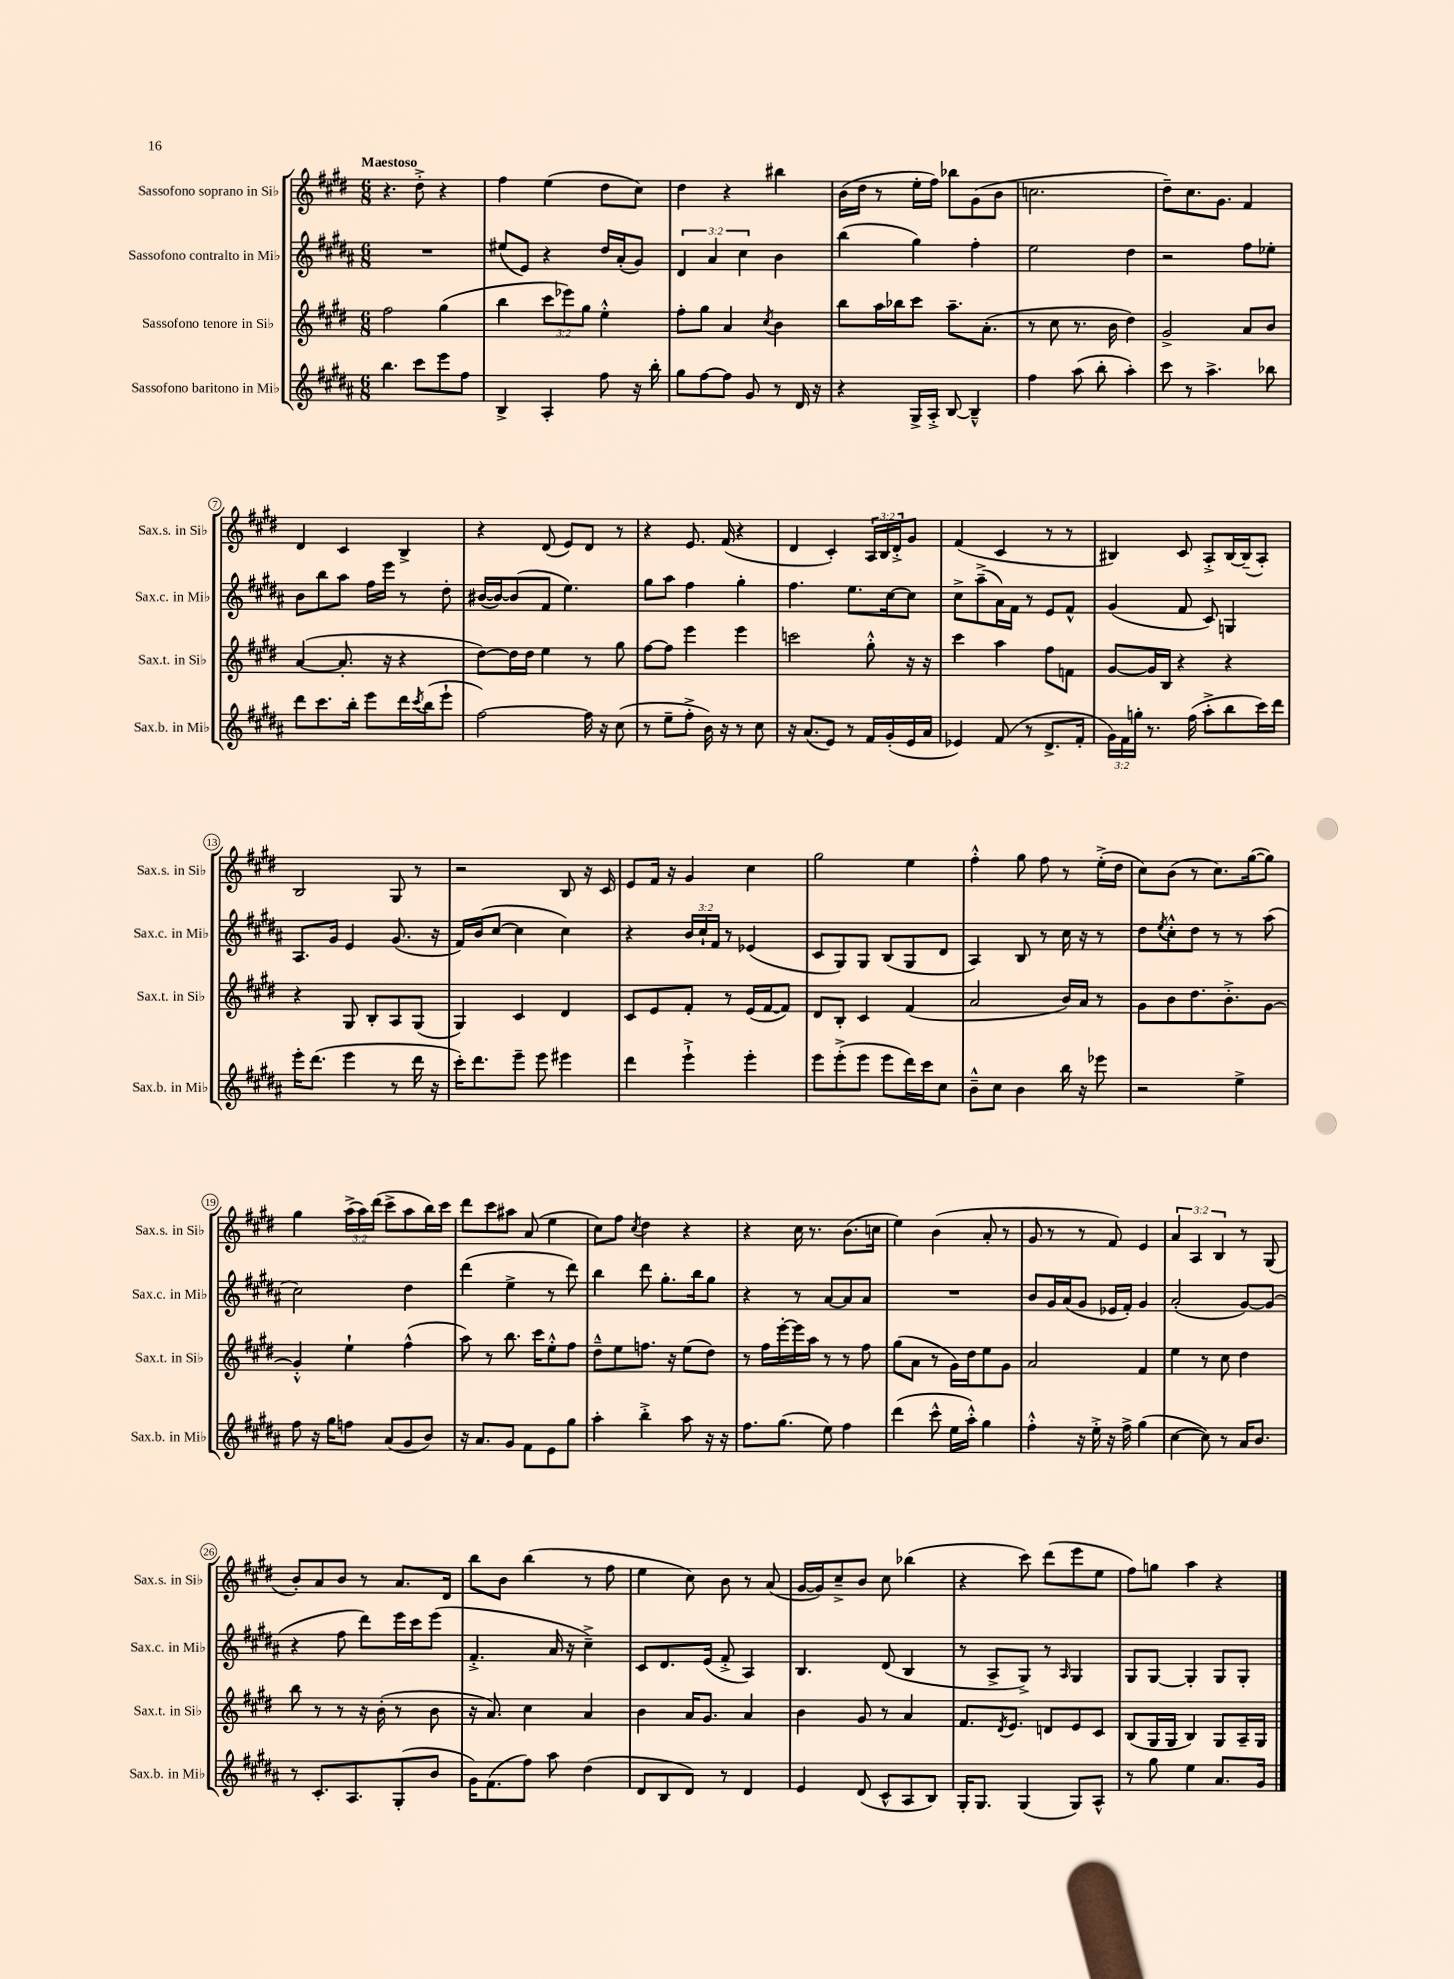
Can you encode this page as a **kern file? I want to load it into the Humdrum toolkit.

**kern	**kern	**kern	**kern
*part4	*part3	*part2	*part1
*staff4	*staff3	*staff2	*staff1
*I"Sassofono baritono in Mi♭	*I"Sassofono tenore in Si♭	*I"Sassofono contralto in Mi♭	*I"Sassofono soprano in Si♭
*I'Sax.b. in Mi♭	*I'Sax.t. in Si♭	*I'Sax.c. in Mi♭	*I'Sax.s. in Si♭
*clefG2	*clefG2	*clefG2	*clefG2
*k[f#c#g#d#a#]	*k[f#c#g#d#]	*k[f#c#g#d#a#]	*k[f#c#g#d#]
*M6/8	*M6/8	*M6/8	*M6/8
=1	=1	=1	=1
!	!	!	!LO:TX:a:B:t=Maestoso
4.bb\	2ff#\	2.r	4.r
8ccc#\L	.	.	8dd#'^\
8eee\	(4gg#\	.	4r
8ff#\J	.	.	.
=2	=2	=2	=2
4B^/	4bb\	(8ee#X/L	4ff#\
.	.	8e/J)	.
4A#'/	12ccc#\L	4r	(4ee\
.	12eee-X\)	.	.
.	12gg#\J	.	.
8ff#\	4ee'^^\	16dd#/LL	8dd#\L
.	.	(16a#'/J	.
16r	.	8g#/J)	8cc#\J)
16bb'\	.	.	.
=3	=3	=3	=3
8gg#\L	8ff#'\L	6d#/	4dd#\
[8ff#\	8gg#\J	.	.
.	.	6a#/	.
8ff#\J]	4a/	.	4r
.	.	6cc#\	.
8g#/	.	.	.
.	8qcc#/	.	.
8r	4b\	4b\	4bb#X\
16d#/	.	.	.
16r	.	.	.
=4	=4	=4	=4
4r	8bb\L	(4bb\	(16b\LL
.	.	.	16dd#\JJ
.	16aa\L	.	8r
.	16bb-X\J	.	.
16G#^/LL	8ccc#\J	4gg#\)	16ee'\LL
16A#'^/JJ	.	.	16ff#\JJ)
[8B/	8.aa~\L	.	8bb-X\L
4B~^^/]	.	4ff#'\	(8g#\
.	(8.a'\J	.	.
.	.	.	8b\J
=5	=5	=5	=5
4ff#\	8r	2ee\	2.ccn\
.	8cc#\	.	.
(8aa#\	8.r	.	.
8bb'\	.	.	.
.	16b\	.	.
4aa#'\)	4dd#\)	4dd#\	.
=6	=6	=6	=6
8ccc#\	2g#^/	2r	8dd#~\L)
8r	.	.	8.cc#\
4.aa#^\	.	.	.
.	.	.	8.g#\J
.	8a/L	8ff#\L	4f#/
8bb-X\	8b/J	8ee-X'\J	.
!!LO:LB:g=z
=7	=7	=7	=7
8ddd#\L	([4a/	8b\L	4d#/
8.ccc#\	.	8bb\	.
.	8.a'/]	8aa#\J	4c#/
16bb'\Jk	.	.	.
8eee\L	.	16ff#\LL	.
.	16r	16eee\JJ	.
16ddd#\L	4r	8r	4B^/
8qccc#/	.	.	.
(16bb\J	.	.	.
8eee`\J	.	8dd#'\	.
=8	=8	=8	=8
[2ff#\)	[8dd#\L)	([16b#X/LL	4r
.	.	16b#/J_)	.
.	16dd#\L]	(8b#/]	.
.	16dd#\JJ	.	.
.	4ee\	8f#/J	(8d#/
.	.	4.ee\)	8e/L)
16ff#\]	8r	.	8d#/J
16r	.	.	.
(8cc#\	8gg#\	.	8r
=9	=9	=9	=9
8r	[8ff#\L	8gg#\L	4r
8ee~\L	8ff#\J]	8aa#\J	.
8ff#'^\J	4eee\	4ff#\	8.e/
16b\)	.	.	.
16r	.	.	(16f#/
8r	4eee\	4gg#'\	4r
8cc#\	.	.	.
=10	=10	=10	=10
16r	2cccn\	4.ff#\	4d#/
(8.a#/L	.	.	.
8e/J)	.	.	4c#'/)
8r	.	8.ee\L	.
16f#/LL	8gg#'^^\	.	24A/LL
.	.	.	24B/
(16g#'/	.	[16cc#\k	.
.	.	.	24d#'^/J
16e/	16r	8cc#\J]	8g#/J
16a#/JJ	16r	.	.
=11	=11	=11	=11
4e-X/)	4ccc#\	8cc#^\L	(4f#/
.	.	(8aa#~^\	.
(8f#/	4aa\	16a#\L)	4c#/
.	.	16f#\JJ	.
8r	.	8r	.
8.d#^/L	8ff#\L	8e/L	8r
.	8fn\J	8f#^^/J	8r
16f#'/Jk	.	.	.
=12	=12	=12	=12
24g#\LL)	[8g#/L	(4g#/	4B#X/)
24f#\	.	.	.
24ggn'\JJ	.	.	.
8.r	16g#/L]	.	.
.	16B/JJ	.	.
.	4r	8f#/	8c#/
(16ff#\	.	.	.
8aa#'^\L	.	8c#/)	8A'^/L
8bb\	4r	4Gn/	[16B#/L
.	.	.	(16B#~/J]
16ccc#\L)	.	.	8A'/J)
16ddd#\JJ	.	.	.
!!LO:LB:g=z
=13	=13	=13	=13
16eee'\KL	4r	8.A#/L	2B/
(8.ddd#\J	.	.	.
.	.	16g#/Jk	.
4eee\	8G#/	4e/	.
.	8B'/L	.	.
8r	8A/	(8.g#/	8G#/
16ddd#\	(8G#/J	.	8r
16r	.	16r	.
=14	=14	=14	=14
16ccc#'\KL)	4G#/)	16f#/LL)	2r
8.ddd#\	.	(16b/J	.
.	.	[8cc#/J	.
8eee~\J	4c#/	4cc#\]	.
8eee\	.	.	.
4eee#X\	4d#/	4cc#\)	8B/
.	.	.	16r
.	.	.	16c#/
=15	=15	=15	=15
4ddd#\	8c#/L	4r	8e/L
.	8e/	.	16f#/Jk
.	.	.	16r
4eee`^\	8f#'/J	24b/LL	4g#/
.	.	24cc#`/	.
.	.	24f#/JJ	.
.	8r	8r	.
4eee'\	(16e/LL	(4e-X/	4cc#\
.	[16f#/J	.	.
.	8f#/J])	.	.
=16	=16	=16	=16
8eee\L	8d#/L	8c#/L	2gg#\
(8eee'^\	8B'/J	8G#/)	.
8eee\J	4c#/	8G#/J	.
8eee\L	.	(8B/L	.
16ddd#\L)	(4f#/	8G#/	4ee\
16ccc#\J	.	.	.
8cc#\J	.	8d#/J	.
=17	=17	=17	=17
8b~^^\L	2a/	4A#/)	4ff#'^^\
8cc#\J	.	.	.
4b\	.	8B/	8gg#\
.	.	8r	8ff#\
16bb\	16b/LL)	16cc#\	8r
16r	16a/JJ	16r	.
8eee-X\	8r	8r	(16ee'^\LL
.	.	.	16dd#\JJ
=18	=18	=18	=18
2r	8g#\L	8dd#\L	8cc#\L)
.	.	8qee/	.
.	8b\	8cc#'^^\	(8b\J
.	8.dd#\	8dd#\J	8r
.	.	8r	8.cc#\L)
.	8.b'^\	.	.
4ee^\	.	8r	.
.	.	.	([16gg#\k
.	[8g#\J	(8aa#\	8gg#\J])
!!LO:LB:g=z
=19	=19	=19	=19
8ff#\	4g#'^^/]	2cc#\)	4gg#\
16r	.	.	.
16gg#\KL	.	.	.
8ffn\J	4ee`\	.	(24aa^\LL
.	.	.	24aa\)
.	.	.	(24ddd#\JJ
(8a#/L	.	.	8ccc#^\L
8g#/	(4ff#^^\	4dd#\	8aa\
8b/J)	.	.	16bb\L)
.	.	.	16ccc#\JJ
=20	=20	=20	=20
16r	8aa\)	(4ddd#\	8ddd#\L
8.a#/L	.	.	.
.	8r	.	8ccc#\
8g#/J	8.bb\	4ee^\	8aa#X\J
8f#\L	.	.	(8a/
.	16ccc#\KL	.	.
8e\	8ee'^^\	8r	4ee\
8gg#\J	8ff#\J	8ddd#\)	.
=21	=21	=21	=21
4aa#'\	8dd#~^^\L	4bb\	8cc#\L)
.	8ee\	.	8ff#\J
.	.	.	8qcc#/
4bb'^\	8.ffn\J	8ddd#\	4dd#\
.	.	8.gg#'\L	.
.	16r	.	.
8aa#\	(8ee\L	.	4r
.	.	16bb\k	.
16r	8dd#\J)	8gg#\J	.
16r	.	.	.
=22	=22	=22	=22
8.ff#\L	8r	4r	4r
.	16ff#\LL	.	.
(8.gg#\J	[16eee'\	.	.
.	16eee\]	8r	16cc#\
.	16aa\JJ	.	8.r
8ee\)	8r	[8a#/L	.
4ff#\	8r	8a#/]	(8.b\L
.	8ff#\	8a#/J	.
.	.	.	16ccn\Jk
=23	=23	=23	=23
(4ddd#\	(8gg#\L	2.r	4ee\)
.	8a\J	.	.
8ccc#^^\	8r	.	(4b\
16ee\LL	16g#\LL)	.	.
16aa#'^^\JJ)	16dd#\J	.	.
4gg#\	8ee\	.	8a'/
.	8g#\J	.	8r
=24	=24	=24	=24
4ff#'^^\	2a/	8b/L	8g#/
.	.	16g#/L	8r
.	.	(16a#/J	.
16r	.	8g#/J	8r
16ee'^\	.	.	.
16r	.	16e-X/LL	8f#/)
16ff#^\	.	16f#'/JJ)	.
(4gg#\	4f#/	4g#/	4e/
=25	=25	=25	=25
[4cc#\	4ee\	(2a#'/	6a/
.	.	.	6A/
8cc#\])	8r	.	.
.	.	.	6B/
8r	8cc#\	.	.
16a#/KL	4dd#\	[8g#/L)	8r
8.b/J	.	.	.
.	.	(8g#/J]	(8G#/
!!LO:LB:g=z
=26	=26	=26	=26
8r	8bb\	4r	8b'/L)
8.c#'/L	8r	.	8a/
.	8r	8ff#\	8b/J
8.A#/	.	.	.
.	16r	8ddd#\L)	8r
.	(16b'\	.	.
(8G#'/	8r	16eee\L	8.a/L
.	.	16ccc#\J	.
8b/J	8b\	(8eee\J	.
.	.	.	16d#/Jk
=27	=27	=27	=27
16g#\KL)	16r	4.f#'^/	8bb\L
(8.f#\	8.a/)	.	.
.	.	.	8b\J
8ff#\J)	4cc#\	.	(4bb\
8aa#\	.	16a#/	.
.	.	16r	.
(4dd#\	4a/	4cc#~^\)	8r
.	.	.	8ff#\
=28	=28	=28	=28
8d#/L	4b\	8c#/L	4ee\
8B/	.	8.d#/	.
8d#/J)	16a/KL	.	8cc#\)
.	8.g#/J	(16e/Jk	.
8r	.	8f#'^/	8b\
4d#/	4a/	4A#/)	8r
.	.	.	(8a/
=29	=29	=29	=29
4e/	4b\	4.B/	[16g#/LL
.	.	.	16g#/J])
.	.	.	8cc#~^/
(8d#/	8g#/	.	8b/J
8c#^^/L	8r	(8d#/	8cc#\
8A#/	4a/	4B/	(4bb-X\
8B/J)	.	.	.
=30	=30	=30	=30
16G#'/KL	8.f#/L	8r	4r
8.G#/J	.	.	.
.	.	8A#^/L	.
.	8qd#/	.	.
.	8.e/J	.	.
(4G#/	.	8G#^/J)	8ccc#\)
.	8dn/L	8r	(8ddd#\L
.	.	16qqA#/	.
8G#/L)	8e/	4G#/	8eee\
8A#^^/J	8c#/J	.	8ee\J
=31	=31	=31	=31
8r	(8B/L	8G#/L	8ff#\L)
8gg#\	16G#/L	[8G#/J	8ggn\J
.	16G#/JJ	.	.
4ee\	4B/)	4G#'/]	4aa\
8.a#/L	8G#/L	8G#/L	4r
.	16A~/L	8G#'/J	.
16g#/Jk	16G#/JJ	.	.
==	==	==	==
*-	*-	*-	*-
